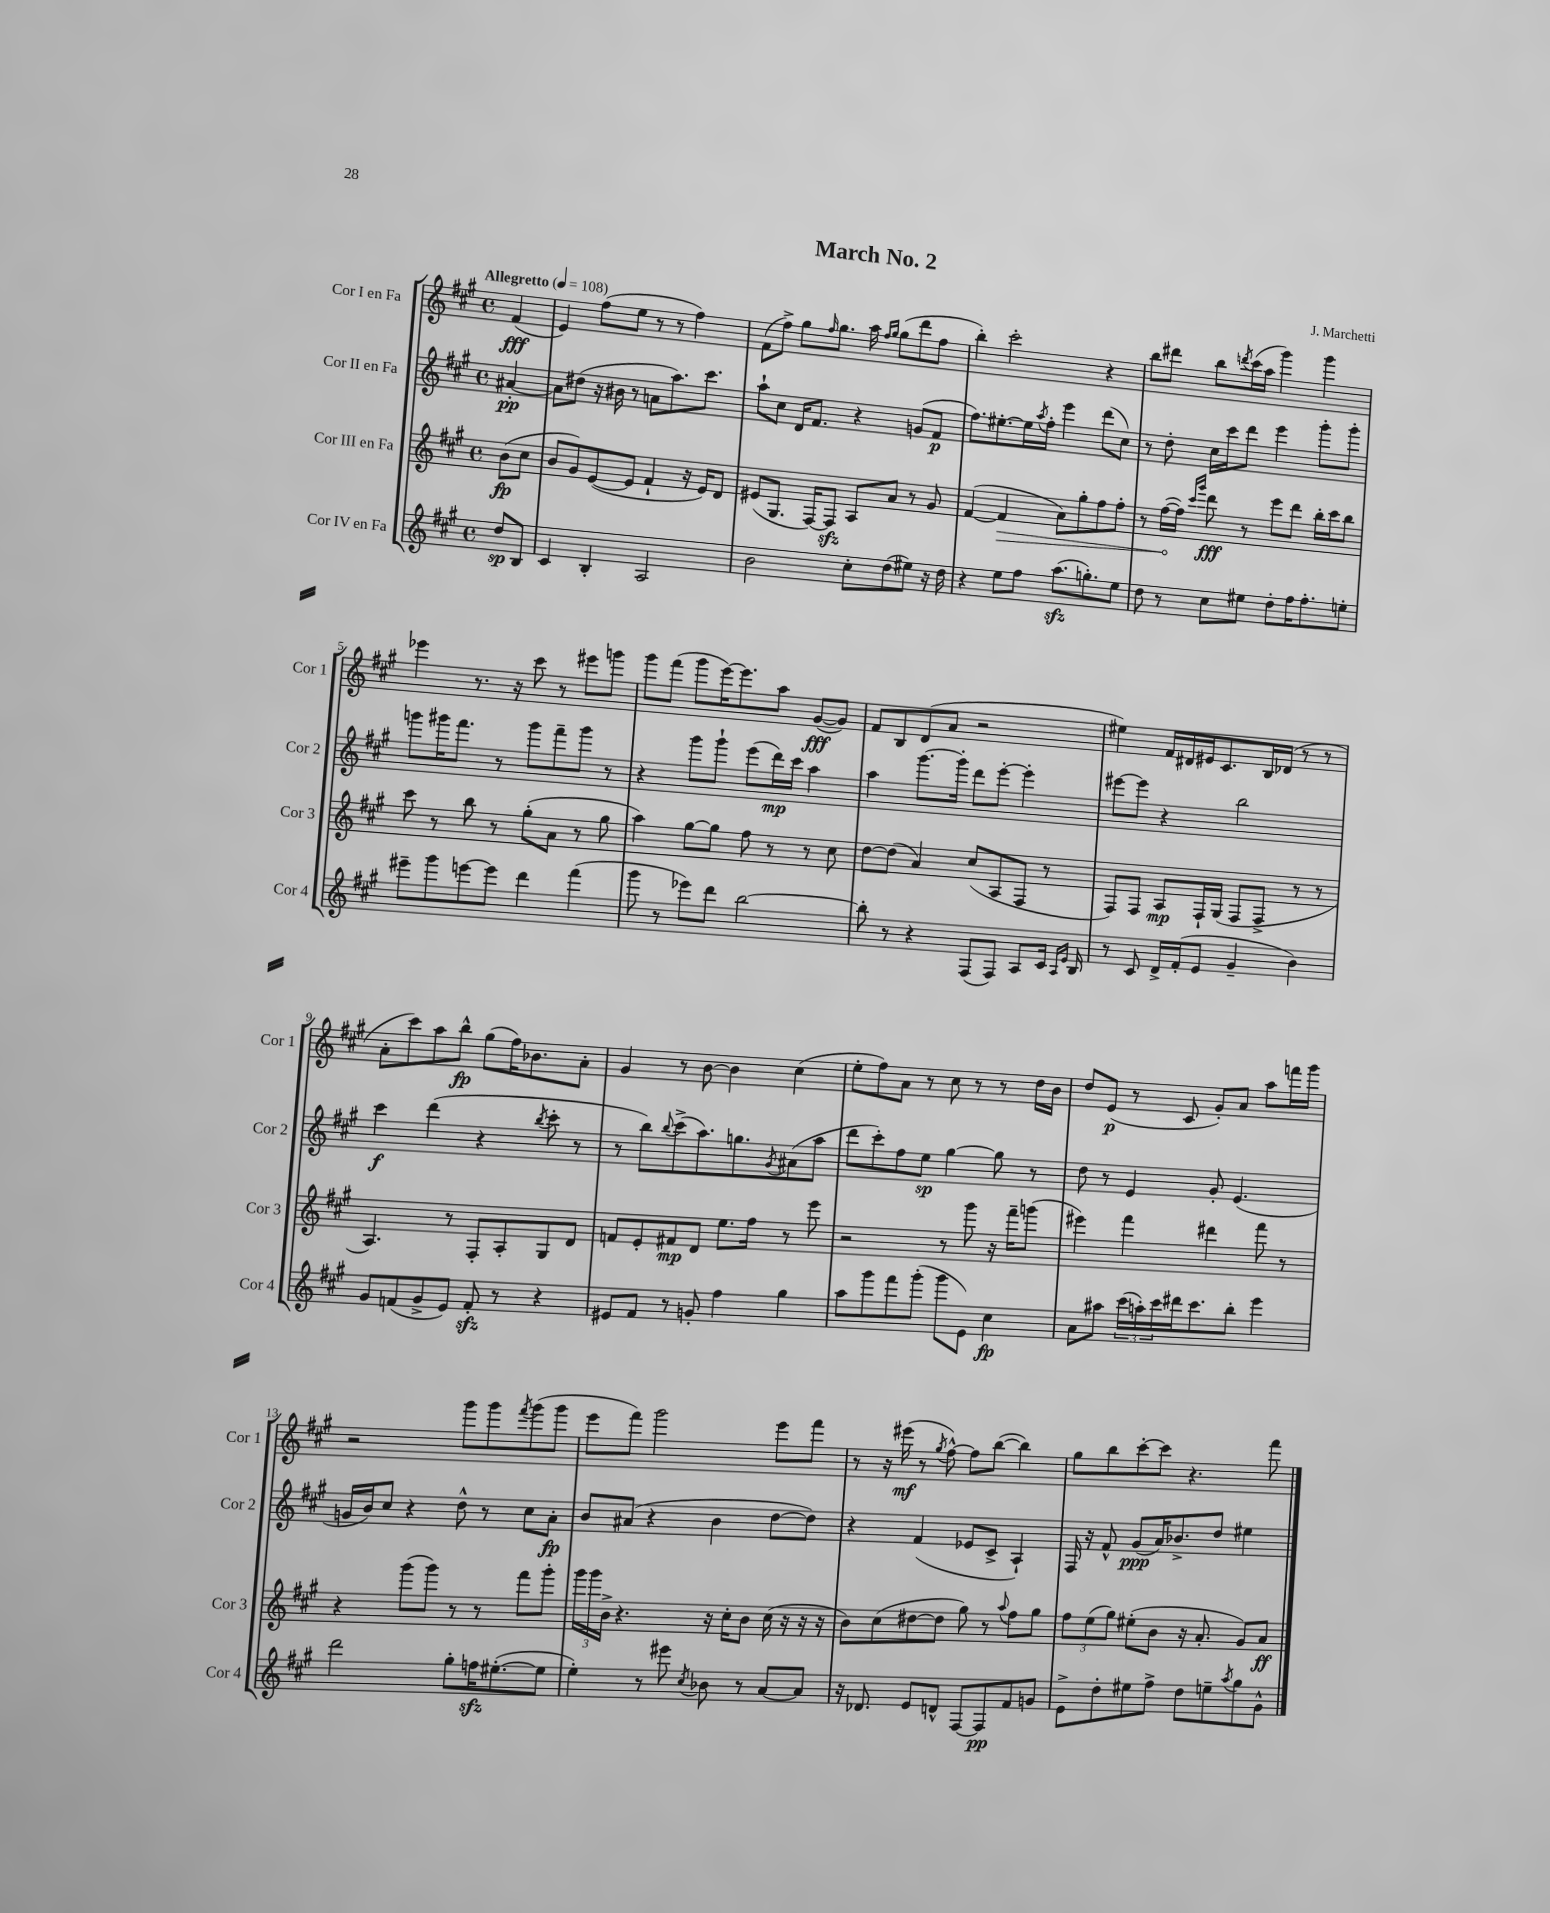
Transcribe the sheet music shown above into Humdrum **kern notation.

**kern	**dynam	**kern	**dynam	**kern	**dynam	**kern	**dynam
*part4	*part4	*part3	*part3	*part2	*part2	*part1	*part1
*staff4	*staff4	*staff3	*staff3	*staff2	*staff2	*staff1	*staff1
*I"Cor IV en Fa	*	*I"Cor III en Fa	*	*I"Cor II en Fa	*	*I"Cor I en Fa	*
*I'Cor 4	*	*I'Cor 3	*	*I'Cor 2	*	*I'Cor 1	*
*clefG2	*	*clefG2	*	*clefG2	*	*clefG2	*
*k[f#c#g#]	*	*k[f#c#g#]	*	*k[f#c#g#]	*	*k[f#c#g#]	*
*M4/4	*	*M4/4	*	*M4/4	*	*M4/4	*
*met(c)	*	*met(c)	*	*met(c)	*	*met(c)	*
*MM108	*	*MM108	*	*MM108	*	*MM108	*
=	=	=	=	=	=	=	=
!	!	!	!	!	!	!LO:TX:a:B:t=Allegretto	!
8dd/L	sp	(8b\L	fp	[4a#X'/	pp	(4f#/	fff
8B/J	.	8cc#\J	.	.	.	.	.
=1	=1	=1	=1	=1	=1	=1	=1
4c#/	.	8b/L	.	8a#\L]	.	4e/)	.
.	.	8g#/)	.	(8dd#X\J	.	.	.
4B'/	.	([8e/	.	16r	.	(8ff#\L	.
.	.	.	.	16b#X\	.	.	.
.	.	8e/J]	.	8r	.	8ee\J	.
2A/	.	4f#`/	.	8an\L	.	8r	.
.	.	.	.	8.aa\)	.	8r	.
.	.	16r	.	.	.	4ff#\)	.
.	.	16e/KL)	.	8.ccc#\J	.	.	.
.	.	8d/J	.	.	.	.	.
=2	=2	=2	=2	=2	=2	=2	=2
2b\	.	(8e#X/L	.	8aa`\L	.	(8f#\L	.
.	.	8.G#/J	.	8cc#\J	.	8ff#^\J)	.
.	.	.	.	16d/KL	.	8gg#\L	.
.	.	[16F#/KL)	.	8.f#/J	.	.	.
.	.	.	.	.	.	16qqff#/	.
.	.	8F#zz/J]	.	.	.	8.gg#\J	.
8cc#'\L	.	8A/L	.	4r	.	.	.
.	.	.	.	.	.	16aa\	.
.	.	.	.	.	.	16qqff#/LL	.
.	.	.	.	.	.	16qqgg#/JJ	.
(8dd\	.	8a/J	.	.	.	(8gg#\L	.
8ee#X\J)	.	8r	.	(8gn/L	.	8ddd\	.
16r	.	8g#/	.	8f#/J	p	8ff#\J	.
16dd\	.	.	.	.	.	.	.
=3	=3	=3	=3	=3	=3	=3	=3
4r	.	([4f#/	.	8.ff#\L)	.	4bb'\)	.
.	.	.	.	[8.ee#X'\	.	.	.
!	!	!	!LO:HP:b	!	!	!	!
8ee\L	.	4f#/]	>	.	.	2ccc#'\	.
8ff#\J	.	.	.	16ee#\L]	.	.	.
.	.	.	.	8qaa/	.	.	.
.	.	.	.	16ff#'\JJ	.	.	.
(8.aazz\L	.	8a\L)	.	4eee\	.	.	.
.	.	8gg#'\	.	.	.	.	.
8.ggn'\)	.	.	.	.	.	.	.
.	.	8ff#\	.	(8ddd\L	.	4r	.
8ee\J	.	8ff#'\J	.	8cc#\J)	.	.	.
=4	=4	=4	=4	=4	=4	=4	=4
8dd\	.	8r	.	8r	.	8bb\L	.
8r	.	([16ff#\LL	.	8dd'\	.	8ddd#X\J	.
.	.	16ff#\JJ])	]	.	.	.	.
.	.	16qqccc#/LL	.	.	.	.	.
.	.	16qqggg#/JJ	.	.	.	.	.
8cc#\L	.	8ddd\	fff	16cc#\LL	.	8bb\L	.
.	.	.	.	16ccc#\J	.	.	.
.	.	.	.	.	.	8qdddn/	.
8ee#X\J	.	8r	.	8ddd\J	.	(16ccc#\L	.
.	.	.	.	.	.	16aa\JJ	.
8dd'\L	.	8eee\L	.	4eee\	.	4ggg#\)	.
16ff#\K	.	8ddd\J	.	.	.	.	.
8.ff#'\	.	.	.	.	.	.	.
.	.	16bb'\LL	.	8ggg#'\L	.	4ggg#\	.
.	.	16ccc#\J	.	.	.	.	.
8een'\J	.	8bb\J	.	8ggg#'\J	.	.	.
!!LO:LB:g=z
=5	=5	=5	=5	=5	=5	=5	=5
8eee#X~\L	.	8ccc#\	.	8gggn\L	.	4eee-X\	.
8ggg#\	.	8r	.	16ggg#X\K	.	.	.
.	.	.	.	8.fff#\J	.	.	.
[8eeen\	.	8bb\	.	.	.	8.r	.
8eee\J]	.	8r	.	8r	.	.	.
.	.	.	.	.	.	16r	.
4ddd\	.	(8gg#'\L	.	8ggg#\L	.	8ccc#\	.
.	.	8a\J	.	8fff#~\	.	8r	.
(4fff#\	.	8r	.	8ggg#\J	.	8eee#X\L	.
.	.	8gg#\	.	8r	.	8gggn\J	.
=6	=6	=6	=6	=6	=6	=6	=6
8ggg#\	.	4aa\)	.	4r	.	8ggg#\L	.
8r	.	.	.	.	.	(8fff#\J	.
8eee-X\L)	.	[8gg#\L	.	8ggg#\L	.	8ggg#\L	.
8ddd\J	.	8gg#\J]	.	8ggg#`\J	.	[16eee\K)	.
.	.	.	.	.	.	8.eee\]	.
[2bb\	.	8ff#\	.	(8eee\L	.	.	.
.	.	8r	.	16ddd\L)	mp	8aa\J	.
.	.	.	.	16ccc#\JJ	.	.	.
.	.	8r	.	4aa\	.	([8g#/L	fff
.	.	8cc#\	.	.	.	8g#/J])	.
=7	=7	=7	=7	=7	=7	=7	=7
8bb'\]	.	[8dd\L	.	4aa\	.	8f#/L	.
8r	.	(8dd\J]	.	.	.	8B/	.
4r	.	4a/)	.	[8.ggg#\L	.	(8d/	.
.	.	.	.	.	.	8a/J	.
.	.	.	.	16ggg#'\Jk]	.	.	.
(8F#/L	.	(8cc#/L	.	8ddd\L	.	2r	.
8F#/J)	.	8A/	.	[8eee'\J	.	.	.
8A/L	.	8F#/J	.	4eee'\]	.	.	.
16c#/Jk	.	8r	.	.	.	.	.
16qqA/LL	.	.	.	.	.	.	.
16qqe/JJ	.	.	.	.	.	.	.
16B/	.	.	.	.	.	.	.
=8	=8	=8	=8	=8	=8	=8	=8
8r	.	8F#/L)	.	[8eee#X\L	.	4ee#X\)	.
8c#/	.	8F#/J	.	8eee#\J]	.	.	.
16d^/LL	.	8A/L	mp	4r	.	16f#/LL	.
(16f#'/J	.	.	.	.	.	16d#X/	.
8e/J	.	16F#`/L	.	.	.	16e#X/J	.
.	.	(16G#/JJ	.	.	.	8.c#/	.
4g#~/	.	8F#/L	.	2bb\	.	.	.
.	.	8F#^/J	.	.	.	16B/L	.
.	.	.	.	.	.	(16d-X/JJ	.
4b\)	.	8r	.	.	.	8r	.
.	.	8r	.	.	.	8r	.
!!LO:LB:g=z
=9	=9	=9	=9	=9	=9	=9	=9
8g#/L	.	4.A/)	.	4ccc#\	f	8a'\L	.
(8fn/	.	.	.	.	.	8ccc#\)	.
8g#^/	.	.	.	(4ddd\	.	8aa\	.
8e/J)	.	8r	.	.	.	8bb^^\J	fp
8fzz'/	.	8F#'/L	.	4r	.	(8gg#\L	.
8r	.	8A'/	.	.	.	16ff#\K)	.
.	.	.	.	.	.	8.b-X\	.
.	.	.	.	8qbb/	.	.	.
4r	.	8G#/	.	8ccc#'\	.	.	.
.	.	8d/J	.	8r	.	8a'\J	.
=10	=10	=10	=10	=10	=10	=10	=10
8e#X/L	.	8fn/L	.	8r	.	4g#/	.
8f#/J	.	8e'/	.	8bb\L)	.	.	.
.	.	.	.	8qqbb/	.	.	.
8r	.	8f#X/	mp	(8ccc#^\	.	8r	.
8gn'/	.	8d/J	.	8.aa\)	.	[8b\	.
4ff#\	.	8.ee\L	.	.	.	4b\]	.
.	.	.	.	8.ggn\	.	.	.
.	.	16ff#\Jk	.	.	.	.	.
.	.	.	.	8qg#/	.	.	.
4gg#\	.	8r	.	(8a#X\	.	(4cc#\	.
.	.	8eee\	.	8aa\J	.	.	.
=11	=11	=11	=11	=11	=11	=11	=11
8aa\L	.	2r	.	8ddd\L	.	8ee'\L	.
8ggg#\	.	.	.	8ccc#'\)	.	8ff#\)	.
8fff#\	.	.	.	8ff#\	.	8a\J	.
(8ggg#'\J	.	.	.	8ee\J	sp	8r	.
8ggg#\L	.	8r	.	[4gg#\	.	8cc#\	.
8e\J)	.	8ggg#\	.	.	.	8r	.
4cc#\	fp	16r	.	8gg#\]	.	8r	.
.	.	16fff#~\KL	.	.	.	.	.
.	.	(8gggn\J	.	8r	.	16dd\LL	.
.	.	.	.	.	.	16b\JJ	.
=12	=12	=12	=12	=12	=12	=12	=12
8a\L	.	4eee#X\)	.	8dd\	.	8dd/L	.
8aa#X\J	.	.	.	8r	.	(8e/J	p
(24ccc#\LL	.	4fff#\	.	4e/	.	8r	.
24aan'\)	.	.	.	.	.	.	.
24ccc#\	.	.	.	.	.	.	.
16ddd#X\J	.	.	.	.	.	8c#/	.
8.ccc#\	.	.	.	.	.	.	.
.	.	4ddd#X\	.	8g#'/	.	8g#'/L)	.
8bb'\J	.	.	.	(4.e/	.	8a/J	.
4eee\	.	8fff#\	.	.	.	8aa\L	.
.	.	8r	.	.	.	16fffn\L	.
.	.	.	.	.	.	16ggg#\JJ	.
!!LO:LB:g=z
=13	=13	=13	=13	=13	=13	=13	=13
2ddd\	.	4r	.	16gn/LL	.	2r	.
.	.	.	.	16b/J)	.	.	.
.	.	.	.	8cc#/J	.	.	.
.	.	(8ggg#\L	.	4r	.	.	.
.	.	8ggg#\J)	.	.	.	.	.
8gg#'\L	.	8r	.	8dd^^\	.	8ggg#\L	.
16ffnzz\K	.	8r	.	8r	.	8ggg#\	.
([8.ee#X'\	.	.	.	.	.	.	.
.	.	.	.	.	.	8qfff#/	.
.	.	8fff#\L	.	8cc#\L	.	(8ggg#\	.
8ee#\J]	.	8ggg#'\J	.	8a'\J	fp	8ggg#\J	.
=14	=14	=14	=14	=14	=14	=14	=14
4ee'\)	.	24ggg#\LL	.	8b/L	.	8eee\L	.
.	.	24ggg#\	.	.	.	.	.
.	.	24b^\JJ	.	.	.	.	.
.	.	4.r	.	(8a#X/J	.	8fff#\J)	.
8r	.	.	.	4r	.	2ggg#\	.
8eee#X\	.	.	.	.	.	.	.
8qcc#/	.	.	.	.	.	.	.
8b-X\	.	16r	.	4b\	.	.	.
.	.	16cc#'\KL	.	.	.	.	.
8r	.	8b\J	.	.	.	.	.
[8a/L	.	(16cc#\	.	[8dd\L	.	8eee\L	.
.	.	16r	.	.	.	.	.
8a/J]	.	16r	.	8dd\J])	.	8fff#\J	.
.	.	16r	.	.	.	.	.
=15	=15	=15	=15	=15	=15	=15	=15
16r	.	8b\L)	.	4r	.	8r	.
8.d-X/	.	.	.	.	.	.	.
.	.	(8cc#\	.	.	.	16r	.
.	.	.	.	.	.	(16eee#X\	mf
8e/L	.	[8dd#X\	.	(4f#/	.	8r	.
.	.	.	.	.	.	8qgg#/	.
8dn^^/J	.	8dd#\J]	.	.	.	[8ff#^^\)	.
[8F#/L	.	8gg#\)	.	8e-X/L	.	8ff#\L]	.
8F#/]	pp	8r	.	8c#^/J	.	([8bb\J	.
.	.	8qqaa/	.	.	.	.	.
8f#/	.	8ff#\L	.	4A`/)	.	4bb\])	.
8gn/J	.	8gg#\J	.	.	.	.	.
=16	=16	=16	=16	=16	=16	=16	=16
8e^\L	.	12ff#\L	.	16F#/	.	8gg#\L	.
.	.	.	.	16r	.	.	.
.	.	(12ee\	.	.	.	.	.
8dd'\	.	.	.	8f#^^/	.	8bb\	.
.	.	12gg#\J)	.	.	.	.	.
8ee#X\	.	(8ee#X'\L	.	(8g#/L	ppp	[8ccc#'\	.
8ff#^\J	.	8b\J	.	16a/K)	.	8ccc#\J]	.
.	.	.	.	8.b-X^/	.	.	.
8dd\L	.	16r	.	.	.	4.r	.
.	.	8.a'/	.	.	.	.	.
8een~\	.	.	.	8dd/J	.	.	.
8qaa/	.	.	.	.	.	.	.
8gg#\	.	8g#/L)	.	4ee#X\	.	.	.
8g#^^\J	.	8a/J	ff	.	.	8fff#\	.
==	==	==	==	==	==	==	==
*-	*-	*-	*-	*-	*-	*-	*-
